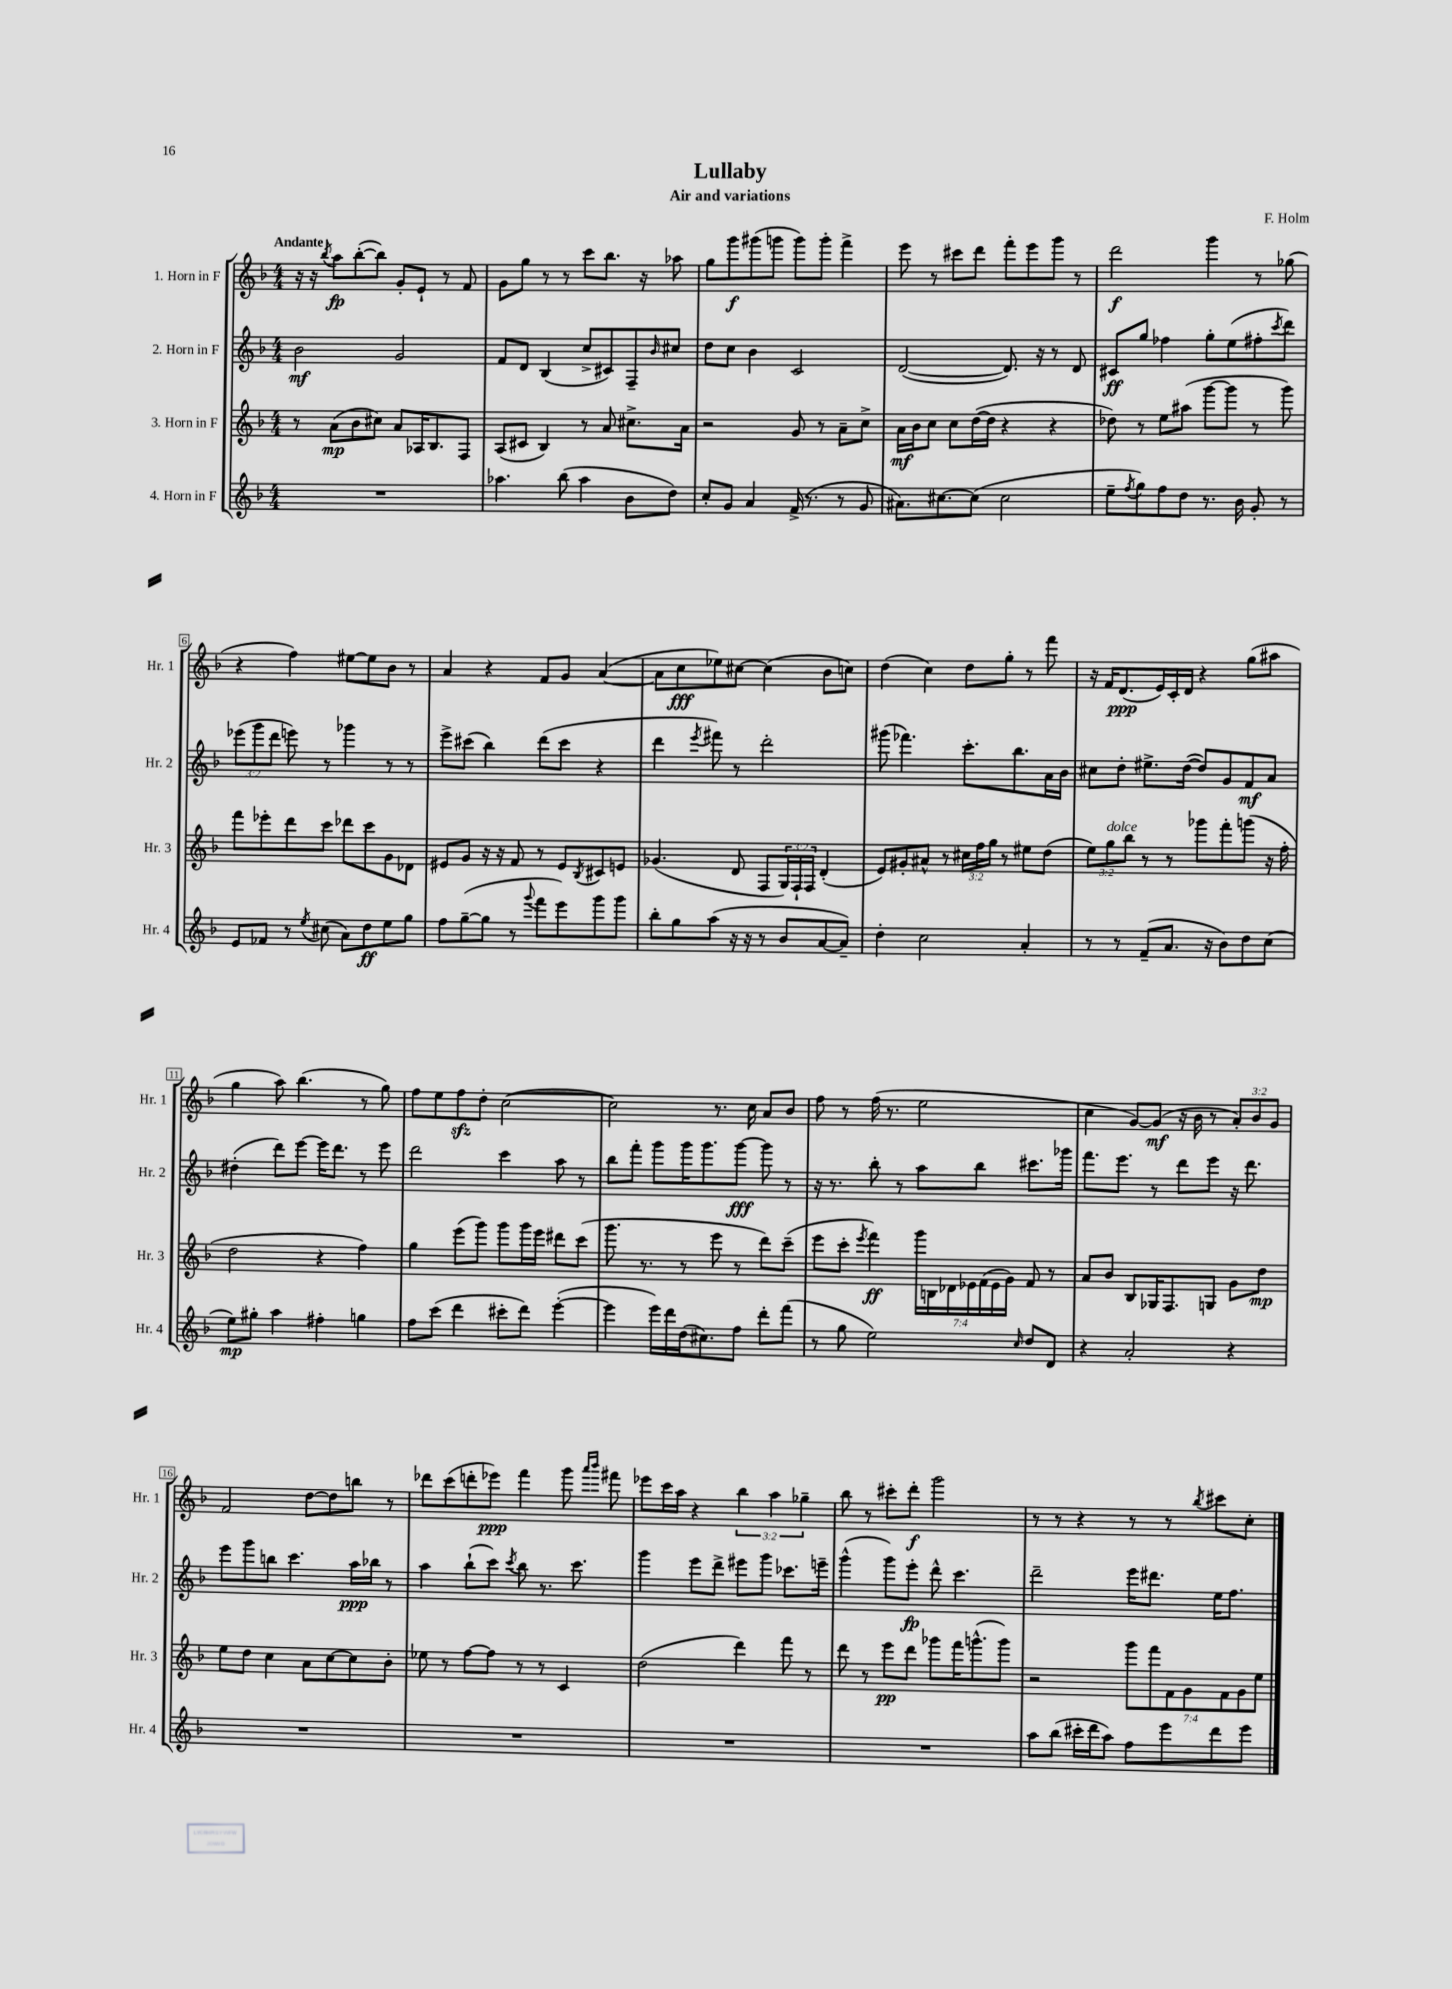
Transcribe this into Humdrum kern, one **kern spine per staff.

**kern	**kern	**kern	**kern
*staff4	*staff3	*staff2	*staff1
*clefG2	*clefG2	*clefG2	*clefG2
*k[b-]	*k[b-]	*k[b-]	*k[b-]
*M4/4	*M4/4	*M4/4	*M4/4
1r	8r	2b-\	16r
.	.	.	16r
.	.	.	8qbb-/
.	(8a\L	.	8aa\L
.	8b-\	.	([8bb-'\
.	8cc#\J)	.	8bb-\]J)
.	8a/L	2g/	8g'/L
.	16A-/K	.	8e`/J
.	8.B-/	.	.
.	.	.	8r
.	8F/J	.	8f/
=	=	=	=
4.aa-\	(8A/L	8f/L	8g\L
.	8c#/J	8d/J	8gg\J
.	4B-/)	(4B-/	8r
(8bb-\	.	.	8r
4aa-\	8r	8cc^/L	8ccc\L
.	8a/	8c#/)	8.bb-\J
8b-\L	8.cc#^\L	8F~/	.
.	.	.	16r
.	.	16qqb-/	.
8dd\J)	.	8cc#/J	8aa-\
.	16a\Jk	.	.
=	=	=	=
8cc'/L	2r	8dd\L	8gg\L
8g/J	.	8cc\J	8ggg\
4a/	.	4b-\	(8ggg#\
.	.	.	8ggg\J
(16f^/	8g/	2c/	8ggg\L)
8.r	.	.	.
.	8r	.	8ggg'\J
8r	8a~\L	.	4fff^\
8g/	8cc^\J	.	.
=	=	=	=
8.a#\L)	16a\LL	([2d/	8eee\
.	16b-\J	.	.
.	8cc\J	.	8r
[8.cc#\	.	.	.
.	8cc\L	.	8ccc#\L
(8cc#\]J	([16dd\L	.	8ddd\J
.	16dd\]JJ	.	.
2cc#\	4r	8.d/])	8fff'\L
.	.	.	8eee\
.	.	16r	.
.	4r	8r	8ggg\J
.	.	8d/	8r
=	=	=	=
8ee~\L	8dd-\)	8c#/L	2ddd\
8qff/	.	.	.
8gg\)	8r	8gg/J	.
8ff\	8ee\L	4ff-\	.
8dd\J	(8aa#\J	.	.
8.r	[8ggg\L	8gg'\L	4ggg\
.	8ggg\]J	(8ee\	.
16b-\	.	.	.
8g'/	8r	8ff#'\	8r
.	.	8qccc/	.
8r	8ggg\)	8ddd\J)	(8gg-\
=	=	=	=
8e/L	8fff\L	(12eee-\L	4r
.	.	12ggg\	.
8f-/J	8eee-'\	.	.
.	.	12ddd\J	.
8r	8ddd\	8eee\)	4ff\)
8qee/	.	.	.
(8cc#\	8ccc\J	8r	.
8a\L)	8ddd-\L	4ggg-\	[8ee#\L
8dd\	8ccc\	.	8ee#\]
8ee\	8g\	8r	8b-\J
8gg\J	8d-\J	8r	8r
=	=	=	=
8ff\L	8e#/L	8eee^\L	4a/
([8gg~\	8g/J	(8ccc#\J	.
8gg\]J	16r	4bb-\)	4r
.	16r	.	.
8r	8f/	.	.
8qqggg/	.	.	.
8fff\L	8r	(8ddd\L	8f/L
8eee\)	8e#/L	8ccc#\J	8g/J
.	8qB-/	.	.
8ggg\	8c#/	4r	([4a/
8ggg\J	8e/J	.	.
=	=	=	=
8bb-'\L	(4.g-/	4ddd\	8a\]L
8gg\	.	.	8cc\
.	.	8qeee/	.
(8aa\J	.	8fff#\)	8ee-\)
16r	8d/	8r	[8cc#\J
16r	.	.	.
8r	8F/L	2ddd'\	(4cc#\]
8b-/L	24G/L)	.	.
.	24F`/	.	.
.	24F/JJ	.	.
[8a/	(4d'/	.	8b-\L
8a~/]J)	.	.	8cc\J)
=	=	=	=
4dd'\	8e/L)	(8ggg#\	(4dd\
.	8g#'/	4.fff-\)	.
2cc\	8a#^^/J	.	4cc\)
.	8r	.	.
.	24cc#\LL	8.ccc'\L	8dd\L
.	24ff\	.	.
.	24gg\JJ	.	.
.	8r	.	8gg'\J
.	.	8.bb-\	.
4a'/	8ee#\L	.	8r
.	(8dd\J	16a\L	8fff\
.	.	16b-\JJ	.
=	=	=	=
8r	12ee\L)	8cc#\L	16r
.	.	.	16f/LK
.	12gg\	.	.
8r	.	8dd'\J	(8.d/
.	12bb-\J	.	.
(8f~/L	8r	8.ee#^\L	.
.	.	.	16e/L)
8.a/J	8r	.	16c'/
.	.	([16dd\Jk	16d/JJ
.	8ggg-\L	8dd/]L)	4r
16r	.	.	.
8b-\L)	8fff'\	8g/	.
8dd\	(8ggg\J	8f/	(8gg\L
(8cc\J	16r	8a/J	8aa#\J
.	16ff'\	.	.
=	=	=	=
8ee\L)	2dd\	(4dd#'\	4gg\
8gg#'\J	.	.	.
4aa\	.	8ddd\L)	8aa\)
.	.	[8eee\J	(4.bb-\
4ff#'\	4r	16eee\]LK	.
.	.	8.ddd\J	.
4gg\	4ff\)	8r	8r
.	.	8eee\	8gg\)
=	=	=	=
8ff\L	4gg\	2ddd\	8ff\L
(8ccc\J	.	.	8ee\
4ddd\	(8eee\L	.	8ff\
.	8ggg\J)	.	8dd'\J
8ccc#'\L	8ggg\L	4ccc\	([2cc\
8ddd\J)	16ggg\L	.	.
.	16eee\JJ	.	.
([4eee'\	8ddd#\L	8aa\	.
.	(8ccc\J	8r	.
=	=	=	=
4eee\]	8.ggg\	8bb-\L	2cc\])
.	.	8fff'\J	.
.	8.r	.	.
16eee\LL)	.	8ggg\L	.
16ddd\	.	.	.
(16dd\J	8r	16ggg\K	.
8.cc#\)	.	8.ggg\	.
.	8eee\	.	8.r
8ff\J	8r	[8ggg\J	.
.	.	.	16cc\
8ddd'\L	8ddd\L)	8ggg\]	8a/L
(8fff\J	(8ccc~\J	8r	8b-/J
=	=	=	=
8r	8eee\L	16r	8ff\
.	.	8.r	.
8gg\	8ccc'\J	.	8r
.	8qeee/	.	.
2ee\)	4fff\)	8bb-'\	(16ff\
.	.	.	8.r
.	.	8r	.
.	28ggg\LL	8aa\L	2ee\
.	28B\	.	.
.	28d-\	.	.
.	28e-\	.	.
.	.	8bb-\J	.
.	(28f\	.	.
.	28e-\	.	.
.	28g\JJ)	.	.
16qqcc/	.	.	.
8dd/L	8f/	8.ccc#\L	.
8d/J	8r	.	.
.	.	16ggg-\Jk	.
=	=	=	=
4r	8a/L	8.fff\L	4cc\
.	8b-/J	.	.
.	.	8.eee\J	.
2a'/	8B-/L	.	[8g/L)
.	16G-/K	8r	(8g/]J
.	8.F/	.	.
.	.	8ddd\L	16r
.	.	.	16b-\
.	8G/J	8eee\J	8r
4r	8g\L	16r	12a'/L)
.	.	8.ddd\	.
.	.	.	12b-/
.	8dd\J	.	.
.	.	.	12g/J
=	=	=	=
1r	8ee\L	8eee\L	2f/
.	8dd\J	8ggg\	.
.	4cc\	8bb\J	.
.	.	4.ccc\	.
.	8a\L	.	[8dd\L
.	[8cc\	.	8dd\]
.	8cc\]	16aa\LL	8bb\J
.	.	16bb-\JJ	.
.	8b-'\J	8r	8r
=	=	=	=
1r	8ee-\	4aa\	8ddd-\L
.	8r	.	(8ccc\
.	[8ff\L	(8bb-`\L	8ddd'\
.	8ff\]J	8ccc\J)	8eee-\J)
.	.	8qccc/	.
.	8r	8bb-\	4fff\
.	8r	8.r	.
.	4c/	.	8ggg\
.	.	8.ccc\	.
.	.	.	16qqaaa/LL
.	.	.	16qqbbb-/JJ
.	.	.	8fff#\
=	=	=	=
1r	(2dd\	4ggg\	8eee-\L
.	.	.	16ccc\L
.	.	.	16aa\JJ
.	.	8eee\L	4r
.	.	8ddd^\J	.
.	4ddd\)	8eee#\L	6bb-\
.	.	8ggg\J	.
.	.	.	6aa\
.	8fff\	8.ccc-\L	.
.	.	.	6gg-~\
.	8r	.	.
.	.	16eee~\Jk	.
=	=	=	=
1r	8ddd\	(4ggg^^\	8bb-\
.	8r	.	8r
.	8eee\L	8ggg\L)	8ccc#'\L
.	8ddd\J	8eee'\J	8ddd'\J
.	8ggg-\L	8ddd^^\	2ggg\
.	16fff\K	4.ccc\	.
.	(8.ggg^^\	.	.
.	8ggg\J)	.	.
=	=	=	=
8aa\L	2r	2ddd~\	8r
(8bb-\J	.	.	8r
16ccc#'\LL	.	.	4r
16ddd\J	.	.	.
8aa\J)	.	.	.
8ff\L	14ggg\L	16eee\LK	8r
.	.	8.ddd#\J	.
.	14fff\	.	.
8eee\	.	.	8r
.	14f\	.	.
.	14g\	.	.
.	.	.	8qbb-/
8ddd\	.	16ee\LK	8ccc#\L
.	14f\	.	.
.	.	8.ff\J	.
.	14g\	.	.
8eee\J	.	.	8cc'\J
.	14ee\J	.	.
==	==	==	==
*-	*-	*-	*-
